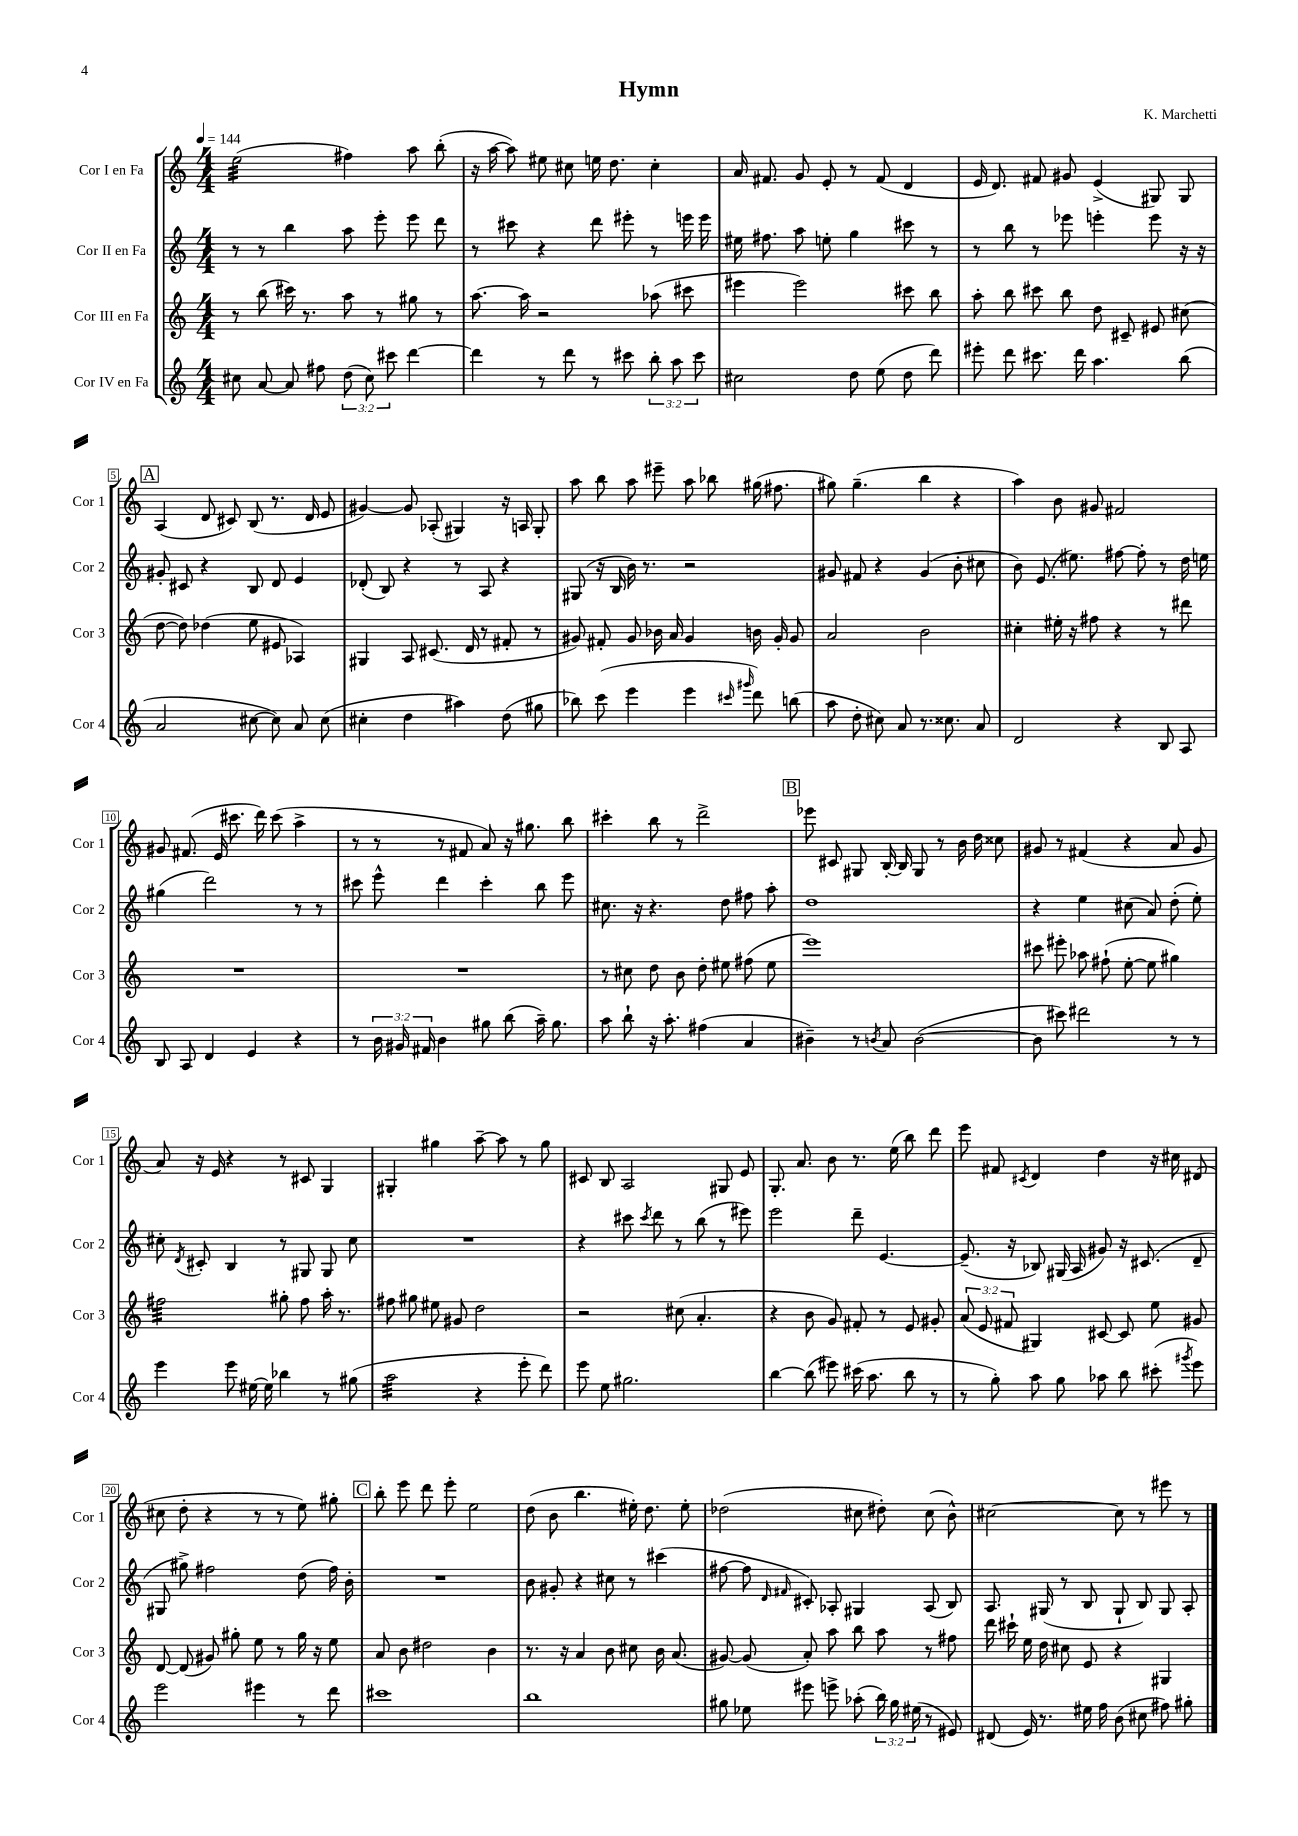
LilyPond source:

\header { title = "Hymn" composer = "K. Marchetti" }
<<
\new StaffGroup <<
\new Staff = "s0" \with { instrumentName = "Cor I en Fa" shortInstrumentName = "Cor 1" } {
    \clef treble \key c \major \numericTimeSignature \time 4/4 \tempo 4 = 144
    \autoBeamOff e''2:32( fis''4) a''8 b''8-.( |
    r16 a''16~ a''8) eis''8 cis''8 e''16 d''8. cis''4-. |
    a'16 fis'8. g'8 e'8-. r8 fis'8( d'4 |
    e'16 d'8.) fis'8 gis'8 e'4->( gis8) gis8 |
    \mark \markup { \box "A" } a4( d'8 cis'8) b8( r8. d'16 e'8 |
    gis'4~) gis'8 aes8-.( gis4) r16 a16 gis8-. |
    a''8 b''8 a''8 eis'''8-- a''8 bes''8 gis''16( fis''8. |
    gis''8) gis''4.--( b''4 r4 |
    a''4) b'8 gis'8 fis'2 |
    gis'8 fis'8.( e'16 cis'''8. d'''16) cis'''8( a''4-> |
    r8 r8 r8 fis'8 a'8) r16 gis''8. b''8 |
    cis'''4-. b''8 r8 d'''2-> |
    \mark \markup { \box "B" } ees'''8 cis'8 gis8 b16~-. b16 gis8 r8 b'16 d''16 cisis''8 |
    gis'8 r8 fis'4( r4 a'8 gis'8 |
    a'8) r16 e'16 r4 r8 cis'8 g4 |
    gis4-. gis''4 a''8~-- a''8 r8 gis''8 |
    cis'8 b8 a2 gis8 e'8 |
    g8.-. a'8. b'8 r8. e''16( b''8) d'''8 |
    e'''8 fis'8 \acciaccatura { cis'8 } d'4 d''4 r16 cis''16 dis'8( |
    cis''8 d''8-. r4 r8 r8 e''8) gis''8-. |
    \mark \markup { \box "C" } b''8-. e'''8 d'''8 e'''8-. e''2 |
    d''8( b'8 b''4. eis''16-.) d''8. eis''8-. |
    des''2( cis''8 dis''8-.) cis''8( b'8-^) |
    cis''2~ cis''8 r8 eis'''8 r8 \bar "|." |
}
\new Staff = "s1" \with { instrumentName = "Cor II en Fa" shortInstrumentName = "Cor 2" } {
    \clef treble \key c \major \numericTimeSignature \time 4/4
    \autoBeamOff r8 r8 b''4 a''8 e'''8-. e'''8 d'''8 |
    r8 cis'''8 r4 d'''8 eis'''8-. r8 e'''16 e'''16 |
    eis''16 fis''8. a''8 e''8-. g''4 cis'''8 r8 |
    r8 b''8 r8 ees'''8 e'''4-. e'''8 r16 r16 |
    \mark \markup { \box "A" } gis'8-. cis'8 r4 b8 d'8 e'4 |
    des'8-.( b8) r4 r8 a8 r4 |
    gis8( r16 b16 b'16) r8. r2 |
    gis'8 fis'8 r4 gis'4( b'8-. cis''8 |
    b'8) e'8.( eis''8.) fis''8~ fis''8-. r8 d''16 e''16 |
    gis''4( d'''2) r8 r8 |
    cis'''8 e'''8-^ d'''4 cis'''4-. b''8 e'''8 |
    cis''8. r16 r4. d''8 fis''8 a''8-. |
    \mark \markup { \box "B" } d''1 |
    r4 e''4 cis''8( a'8) d''8-.( e''8-.) |
    cis''8-. \acciaccatura { d'8 } cis'8-. b4 r8 gis8 gis8 cis''8 |
    R1 |
    r4 cis'''8 \acciaccatura { cis'''8 } d'''8 r8 b''8( r8 eis'''8) |
    e'''2 d'''8-- e'4.~ |
    e'8.--( r16 bes8) gis16( a16 gis'8) r16 cis'8.( d'8-- |
    gis8 gis''8->) fis''2 d''8( fis''16) b'16-. |
    \mark \markup { \box "C" } R1 |
    b'8 gis'8-. r4 cis''8 r8 cis'''4( |
    fis''8~ fis''8 \grace { d'16 fis'16 } cis'8-.) aes8-. gis4 aes8( b8) |
    a8. gis16( r8 b8 gis8-! b8) gis8 a8-. \bar "|." |
}
\new Staff = "s2" \with { instrumentName = "Cor III en Fa" shortInstrumentName = "Cor 3" } {
    \clef treble \key c \major \numericTimeSignature \time 4/4 \override Staff.TupletNumber.text = #tuplet-number::calc-fraction-text
    \autoBeamOff r8 b''8( cis'''16) r8. a''8 r8 gis''8 r8 |
    a''8.~ a''16 r2 aes''8( cis'''8 |
    eis'''4 eis'''2) cis'''8 b''8 |
    a''8-. b''8 cis'''8 b''8 d''8 cis'8-- eis'8 cis''8( |
    \mark \markup { \box "A" } d''8~ d''8) des''4( e''8 eis'8 aes4) |
    gis4 a8 cis'8.( d'16 r8 fis'8-. r8 |
    gis'8) fis'8-. gis'8 bes'16 a'16 gis'4 b'16 gis'16-. gis'8 |
    a'2 b'2 |
    cis''4-. eis''16-. r16 fis''8 r4 r8 dis'''8 |
    R1 |
    R1 |
    r8 cis''8 d''8 b'8 d''8-. eis''8 fis''8( eis''8 |
    \mark \markup { \box "B" } e'''1) |
    cis'''8 eis'''8-. aes''8 fis''8-!( e''8~-. e''8 gis''4) |
    fis''2:32 gis''8-. fis''8 a''16-. r8. |
    fis''8 gis''8 eis''8 gis'8 d''2 |
    r2 cis''8( a'4.-. |
    r4 b'8 g'8) fis'8-. r8 e'8 gis'8-. |
    \tuplet 3/2 { a'8( e'8 fis'8 } gis4) cis'8~ cis'8 e''8 gis'8 |
    d'8~ d'8( gis'8) gis''8-. e''8 r8 gis''16 r16 e''8 |
    \mark \markup { \box "C" } a'8 b'8 dis''2 b'4 |
    r8. r16 a'4 b'8 cis''8 b'16 a'8.( |
    gis'8~) gis'8( a'8-.) a''8 b''8 a''8 r8 fis''8 |
    d'''16 cis'''16-! e''16 d''16 cis''8 e'8 r4 gis4 \bar "|." |
}
\new Staff = "s3" \with { instrumentName = "Cor IV en Fa" shortInstrumentName = "Cor 4" } {
    \clef treble \key c \major \numericTimeSignature \time 4/4 \override Staff.TupletNumber.text = #tuplet-number::calc-fraction-text
    \autoBeamOff cis''8 a'8~ a'8 fis''8 \tuplet 3/2 { d''8( cis''8) cis'''8 } d'''4~ |
    d'''4 r8 d'''8 r8 cis'''8 \tuplet 3/2 { b''8-. a''8 cis'''8 } |
    cis''2 d''8 e''8( d''8 d'''8) |
    eis'''8-. d'''8 cis'''8. d'''16 a''4. b''8( |
    \mark \markup { \box "A" } a'2 cis''8~ cis''8) a'8 cis''8( |
    cis''4-. d''4 ais''4) d''8( gis''8 |
    bes''8) c'''8( e'''4 e'''4 \grace { cis'''16 gis'''16 } d'''8) b''8( |
    a''8 d''8-. cis''8) a'8 r8. cisis''8. a'8 |
    d'2 r4 b8 a8 |
    b8 a8 d'4 e'4 r4 |
    r8 \tuplet 3/2 { b'16 gis'16 fis'16 } b'4 gis''8 b''8( a''16--) gis''8. |
    a''8 b''8-! r16 a''8.-. fis''4( a'4 |
    \mark \markup { \box "B" } bis'4--) r8 \acciaccatura { b'8 } a'8 b'2~( |
    b'8 cis'''8) dis'''2 r8 r8 |
    e'''4 e'''8 eis''16~ eis''16 bes''4 r8 gis''8( |
    a''2:32 r4 e'''8-. d'''8) |
    e'''8 e''8 gis''2. |
    b''4~ b''8( eis'''8) cis'''16( a''8. b''8 r8 |
    r8 g''8-.) a''8 g''8 aes''8 b''8 cis'''8-.( \acciaccatura { gis'''8 } e'''8) |
    e'''2 eis'''4 r8 d'''8 |
    \mark \markup { \box "C" } cis'''1 |
    b''1 |
    gis''8 ees''8 eis'''8 e'''8-> aes''8-.( \tuplet 3/2 { b''16) gis''16 eis''16( } r8 eis'8) |
    dis'8( e'16) r8. eis''16 f''16 b'8( cis''8 fis''8) gis''8-. \bar "|." |
}
>>
>>
\layout { \context { \Score \override BarNumber.stencil = #(make-stencil-boxer 0.1 0.3 ly:text-interface::print) } }
